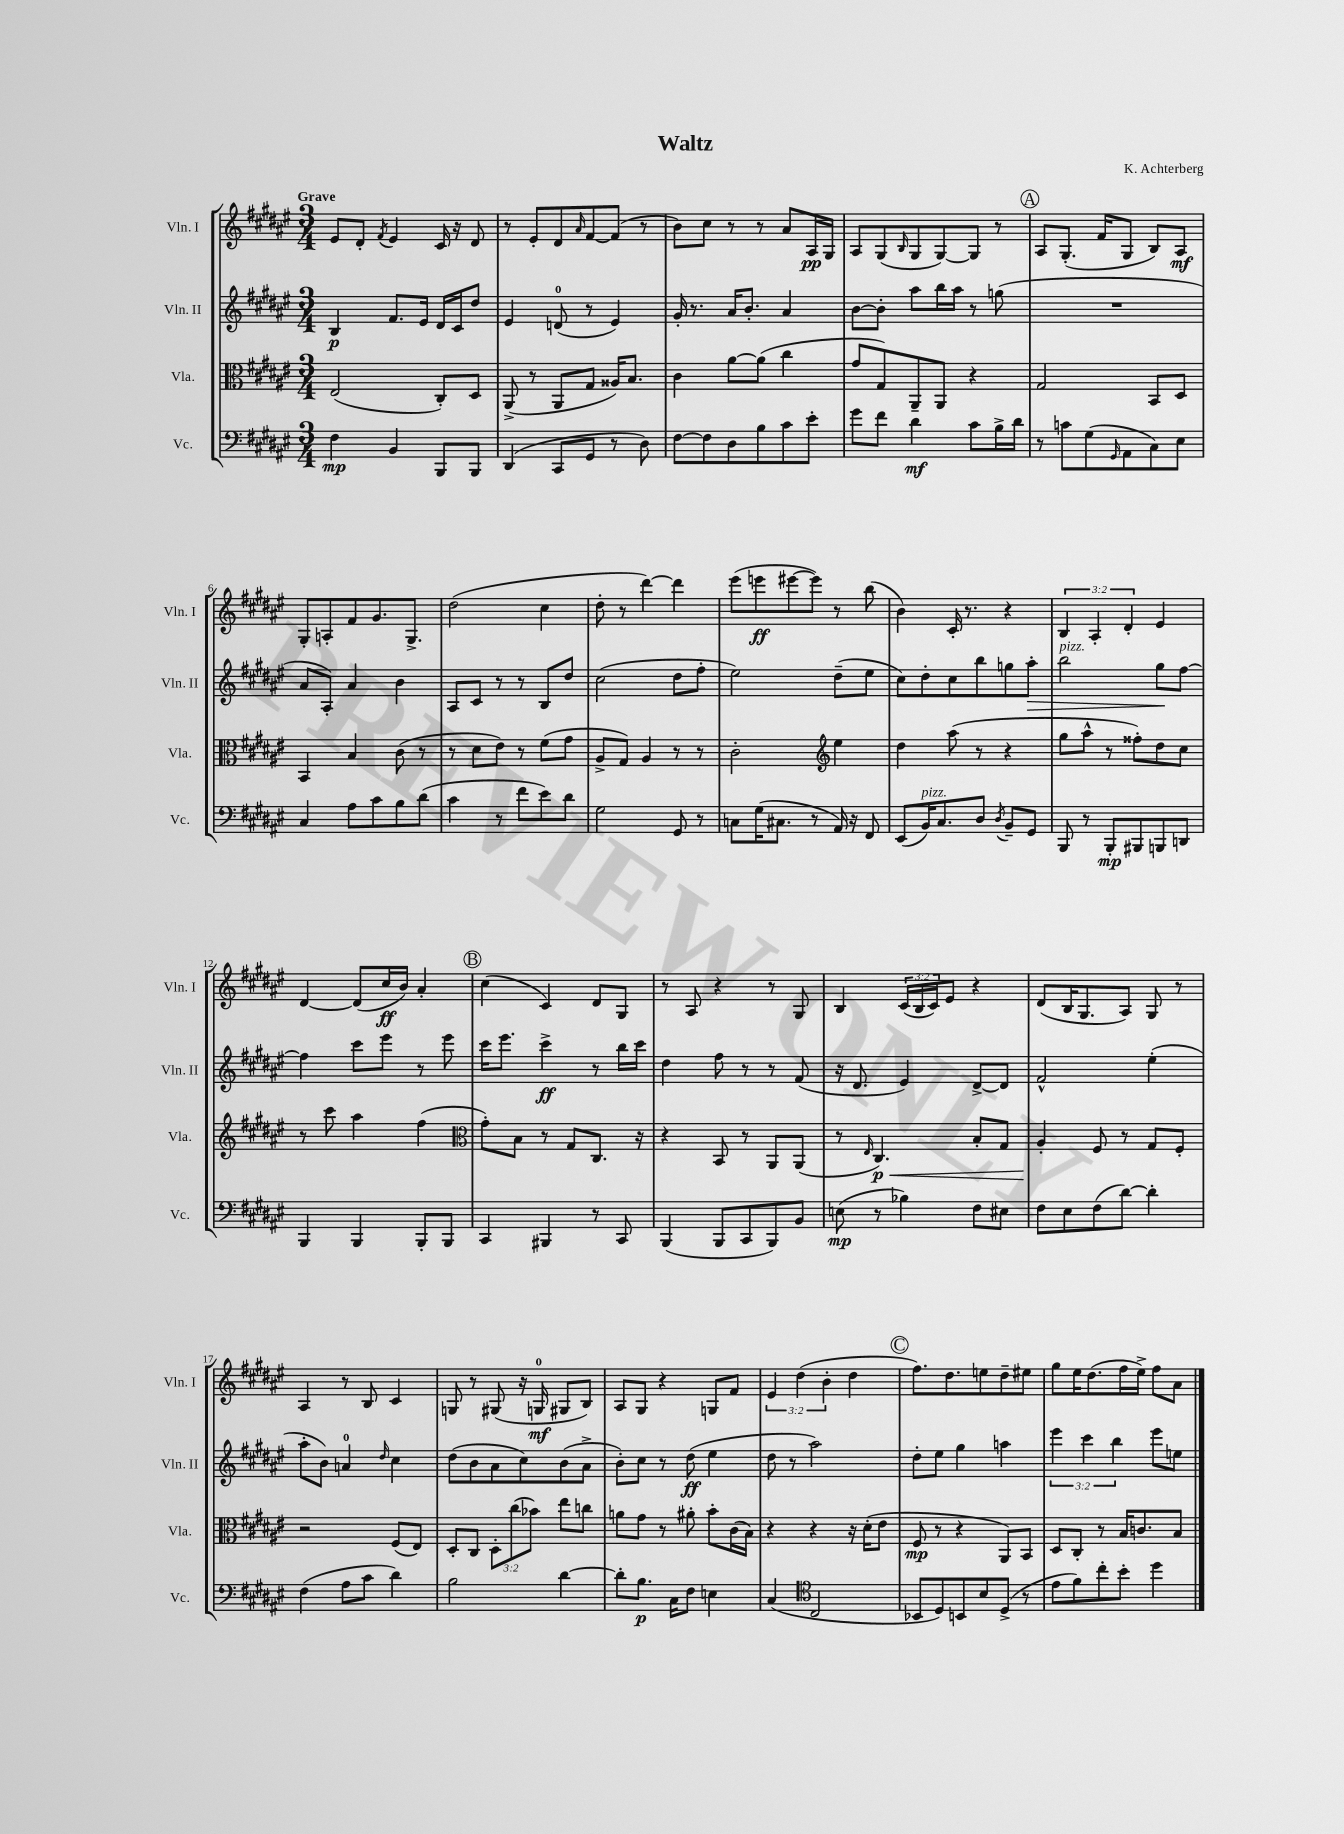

**kern	**kern	**kern	**kern
*staff4	*staff3	*staff2	*staff1
*clefF4	*clefC3	*clefG2	*clefG2
*k[f#c#g#d#a#e#]	*k[f#c#g#d#a#e#]	*k[f#c#g#d#a#e#]	*k[f#c#g#d#a#e#]
*M3/4	*M3/4	*M3/4	*M3/4
4F#	(2E#	4B	8e#
.	.	.	8d#'
.	.	.	8qf#
4BB	.	8.f#	4e#
.	.	16e#	.
8BBB	8C#')	16d#	16c#
.	.	16c#	16r
8BBB	8D#	8dd#	8d#
=	=	=	=
(4DD#	(8AA#^	4e#	8r
.	8r	.	8e#'
8CC#	8AA#	(8d	8d#
.	.	.	16qqa#
8GG#	8G#	8r	[8f#
8r	16A##)	4e#)	(8f#]
.	8.B	.	.
8D#)	.	.	8r
=	=	=	=
[8F#	4c#	16g#'	8b)
.	.	8.r	.
8F#]	.	.	8cc#
8D#	[8a#	16a#	8r
.	.	8.b'	.
8B	(8a#]	.	8r
8c#	4cc#	4a#	8a#
8e#'	.	.	16A#
.	.	.	16G#
=	=	=	=
8g#	8g#	[8b	8A#
8f#	8G#)	8b']	(8G#
.	.	.	16qqB
4d#	8AA#~	8aa#	8G#
.	8AA#	16bb	[8G#)
.	.	16aa#	.
8c#	4r	8r	8G#]
16B^	.	(8gg	8r
16d#	.	.	.
=	=	=	=
8r	2G#	2.r	8A#
8c	.	.	(8.G#'
(8G#	.	.	.
.	.	.	16f#
16qqGG#	.	.	.
8AA#	.	.	8G#
8C#)	8BB	.	8B)
8E#	8D#	.	8A#
=	=	=	=
4C#	4BB	8a#	8G#'
.	.	8A#')	8A'
8A#	4B	4a#	8f#
8c#	.	.	8.g#
8B	(8c#	4b	.
.	.	.	8.G#^
(8d#	8r	.	.
=	=	=	=
4c#	8r	8A#	(2dd#
.	8d#	8c#	.
8r	8e#)	8r	.
8f#	8r	8r	.
8e#)	(8f#	8B	4cc#
8d#	8g#	8dd#	.
=	=	=	=
2G#	8A#^	(2cc#	8dd#'
.	8G#)	.	8r
.	4A#	.	[4ddd#)
8GG#	8r	8dd#	4ddd#]
8r	8r	8ff#'	.
=	=	=	=
8C	2c#'	2ee#)	(8eee#
(16G#	.	.	8eee
8.C#	.	.	.
.	.	.	[8eee#
8r	.	.	8eee#])
*	*clefG2	*	*
16AA#)	4ee#	(8dd#~	8r
16r	.	.	.
8FF#	.	8ee#	(8bb
=	=	=	=
(8EE#	4dd#	8cc#)	4b)
16BB)	.	8dd#'	.
8.C#	.	.	.
.	(8aa#	8cc#	16c#'
.	.	.	8.r
8D#	8r	8bb	.
8qD#	.	.	.
8BB~	4r	8gg	4r
8GG#	.	8aa#'	.
=	=	=	=
8BBB	8gg#	2bb	6B
8r	8aa#^^	.	.
.	.	.	6A#'
8BBB'	8r	.	.
.	.	.	6d#'
8BBB#	8ff##')	.	.
8BBB	8dd#	8gg#	4e#
8DD	8cc#	[8ff#	.
=	=	=	=
4BBB	8r	4ff#]	[4d#
.	8ccc#	.	.
4BBB	4aa#	8ccc#	(8d#]
.	.	8eee#	16cc#
.	.	.	16b)
8BBB'	(4ff#	8r	4a#'
8BBB	.	8eee#	.
=	=	=	=
*	*clefC3	*	*
4CC#	8g#')	16ccc#	(4cc#
.	.	8.eee#	.
.	8B	.	.
4BBB#	8r	4ccc#^	4c#)
.	8G#	.	.
8r	8.C#	8r	8d#
8CC#	.	16bb	8G#
.	16r	16ccc#	.
=	=	=	=
(4BBB	4r	4dd#	8r
.	.	.	8A#
8BBB	8BB	8ff#	4r
8CC#	8r	8r	.
8BBB)	8AA#	8r	8r
8BB	(8AA#	(8f#	8G#
=	=	=	=
(8E	8r	16r	4B
.	.	8.d#	.
.	16qqE#	.	.
8r	4.C#)	.	.
4B-)	.	4e#)	(24c#
.	.	.	24B
.	.	.	24c#)
.	.	.	8e#
8F#	8B'	[8d#^	4r
8E#	8G#	8d#]	.
=	=	=	=
8F#	4A#'	2f#^^	(8d#
8E#	.	.	16B
.	.	.	8.G#
(8F#	8F#	.	.
[8d#)	8r	.	8A#)
4d#']	8G#	(4ee#'	8G#
.	8F#'	.	8r
=	=	=	=
(4F#	2r	8aa#'	4A#
.	.	8b)	.
8A#	.	4a	8r
8c#	.	.	8B
.	.	16qqdd#	.
4d#)	(8F#	4cc#	4c#
.	8E#)	.	.
=	=	=	=
2B	8D#'	(8dd#	8G
.	8C#	8b	8r
.	12D#'	8a#	(8G#
.	(12cc#	.	.
.	.	8cc#)	16r
.	12b-)	.	.
.	.	.	16G
[4d#	8ee#	(8b	8G#
.	8cc	8a#^	8B)
=	=	=	=
8d#']	8a	8b')	8A#
8.B	8g#	8cc#	8G#
.	8r	8r	4r
16C#	.	.	.
8F#	8a#'	(8dd#	.
4E	8b'	4ee#	8G
.	(16c#	.	8f#
.	16B)	.	.
=	=	=	=
(4C#	4r	8dd#	6e#
.	.	8r	.
.	.	.	(6dd#
*clefC4	*	*	*
2C#	4r	2aa#)	.
.	.	.	6b'
.	16r	.	4dd#
.	(16d#'	.	.
.	8e#	.	.
=	=	=	=
8BB-	8F#	8dd#'	8.ff#)
8D#)	8r	8ee#	.
.	.	.	8.dd#
8BB	4r	4gg#	.
8B	.	.	8ee
(8D#^	8AA#)	4aa	8dd#~
8r	8BB	.	8ee#
=	=	=	=
8e#	8D#	6eee#	8gg#
8f#)	8C#'	.	16ee#
.	.	6ccc#	.
.	.	.	(8.dd#
8cc#'	8r	.	.
.	.	6bb	.
8b'	16B	.	16ff#
.	8.c	.	16ee#^)
4dd#	.	8eee#	8ff#
.	8B	8ee	8a#
==	==	==	==
*-	*-	*-	*-
